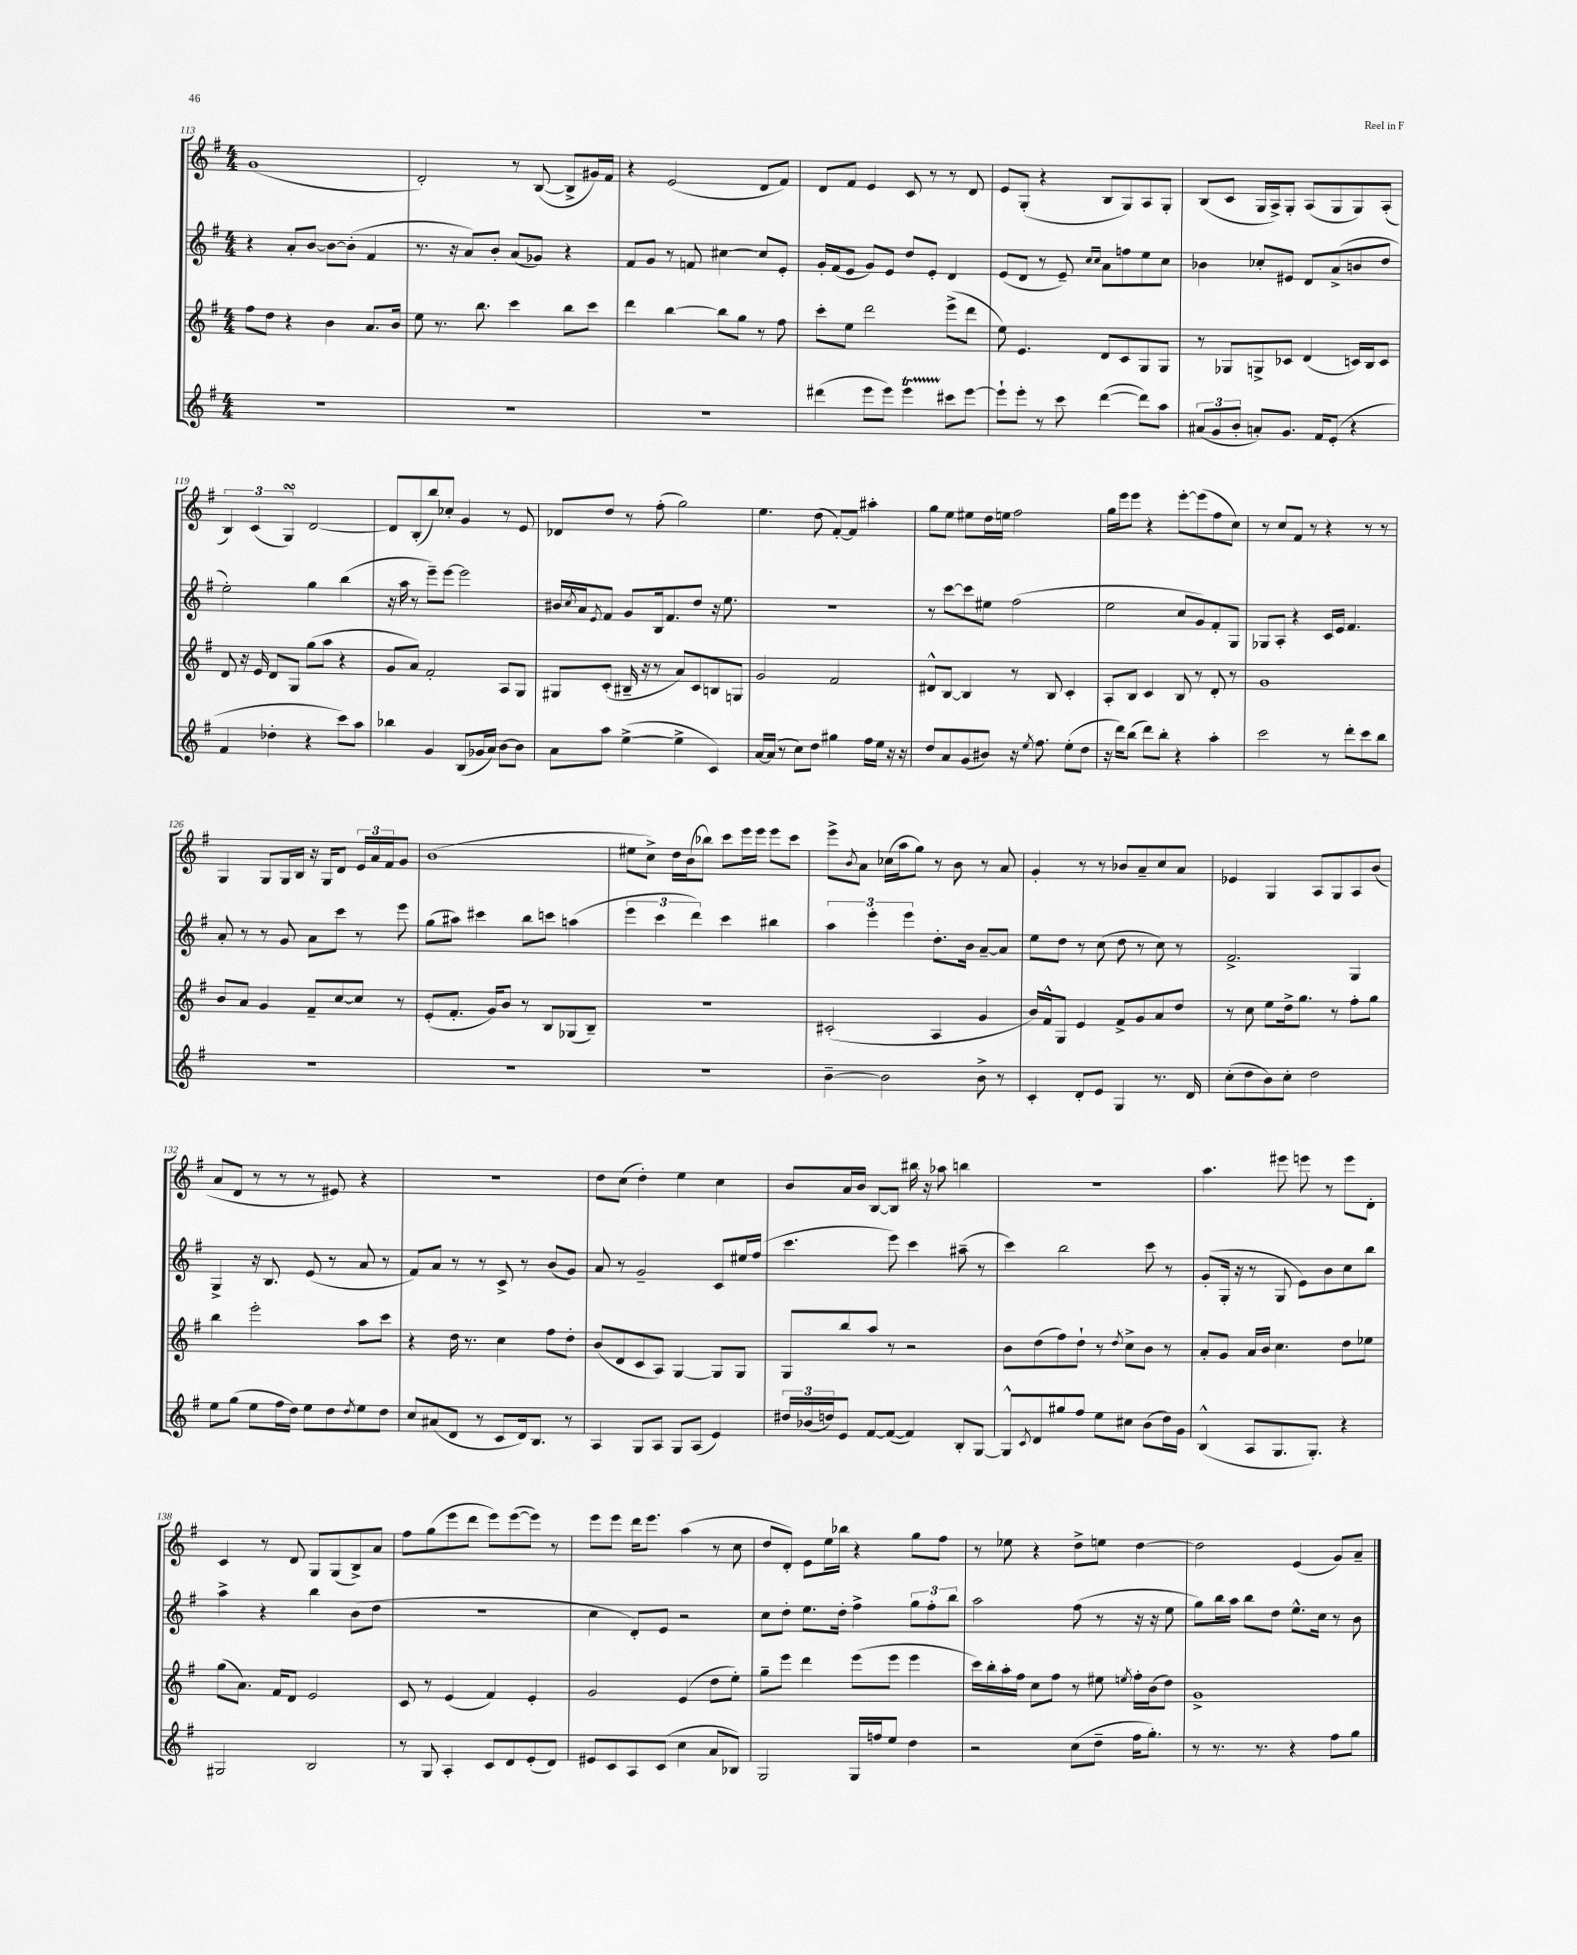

**kern	**kern	**kern	**kern
*staff4	*staff3	*staff2	*staff1
*clefG2	*clefG2	*clefG2	*clefG2
*k[f#]	*k[f#]	*k[f#]	*k[f#]
*M4/4	*M4/4	*M4/4	*M4/4
1r	8ff#	4r	(1g
.	8dd	.	.
.	4r	8a'	.
.	.	[8b	.
.	4b	8b_	.
.	.	(8b']	.
.	8.a	4f#	.
.	16b	.	.
=	=	=	=
1r	8ee	8.r	2d')
.	8.r	.	.
.	.	16r	.
.	.	8a)	.
.	8.bb	.	.
.	.	8b'	.
.	4ccc	(8a	8r
.	.	8g-)	([8B
.	8bb	4r	8B^]
.	8ccc	.	16g#)
.	.	.	16f#
=	=	=	=
1r	4ddd	8f#	4r
.	.	8g	.
.	[4bb	8r	(2e
.	.	8f	.
.	8bb]	[4cc#	.
.	8gg	.	.
.	8r	8cc#]	8d
.	8ff#	8e'	8f#)
=	=	=	=
(4ddd#	8ccc'	16g'	8d
.	.	(16f#	.
.	8ee	8e	8f#
8eee	2ddd	8g)	4e
8eee)	.	8e	.
4eee	.	8dd	8c
.	.	8e'	8r
8ccc#	(8eee^	4d	8r
[8eee	8ddd	.	8d
=	=	=	=
8eee`]	8ee)	(8e	8e
8eee'	4.e	8d	(8G'
8r	.	8r	4r
8ccc	.	8e~)	.
.	.	16qqcc	.
.	.	16qqcc	.
([4ddd	8d	8a	8B
.	8c	8ff	8G)
8ddd])	8G	8ee	8A
8aa	8G	8cc	8G'
=	=	=	=
(12a#	8r	4b-	(8B
12g	.	.	.
.	8G-	.	8c
12b'	.	.	.
8a')	8G^	8cc-'	16G
.	.	.	16A^)
8.g	8c-	8e#	8G'
.	(4d	8d	(8A
16f#	.	.	.
(8e'	.	(8a^	8G
4r	16c)	8b	8G)
.	16B	.	.
.	8c	8dd	(8A'
=	=	=	=
4f#	8d	2ee')	6B)
.	16r	.	.
.	.	.	(6c
.	16e	.	.
4dd-'	8d	.	.
.	.	.	6G)
.	8G	.	.
4r	(8gg	4gg	[2d
.	8aa	.	.
8ccc)	4r	(4bb	.
8aa	.	.	.
=	=	=	=
4bb-	8g	16r	8d]
.	.	16aa	.
.	8a)	8r	(8B'
4g	2f#'	8eee~)	8bb)
.	.	[8eee	8cc-'
(8B	.	2eee]	4g
16g-	.	.	.
16a)	.	.	.
[8b	8A	.	8r
8b]	8G	.	8e
=	=	=	=
8a	8G#	16b#	8d-
.	.	8qcc	.
.	.	16a	.
.	.	8qe	.
8aa	(8c'	8f#	8dd
([4ee^	16B#~	8g	8r
.	16r	.	.
.	8r	16B	(8ff#'
.	.	8.f#	.
4ee^]	8a)	.	2gg)
.	8c	8dd	.
4c)	8B	16r	.
.	.	8.ee	.
.	8G	.	.
=	=	=	=
[16a	2g	1r	4.ee
(16a]	.	.	.
8r	.	.	.
8cc)	.	.	.
8dd	.	.	(8dd
4gg#	2f#	.	[8f#')
.	.	.	8f#]
16ff#	.	.	4aa#'
16ee	.	.	.
16r	.	.	.
16r	.	.	.
=	=	=	=
8dd	8d#^^	8r	8gg
8a	[8B	[8ccc	8ee
(8g	4B]	8ccc]	8ee#
8b#)	.	8ee#	16dd
.	.	.	16ee
16r	8r	(2ff#	2ff#
8qee	.	.	.
8.ff#	.	.	.
.	8B	.	.
(8ee'	4c'	.	.
8dd	.	.	.
=	=	=	=
16r	8A'	2ee	16gg
16ddd)	.	.	16eee
(8bb	8B	.	8eee
8ddd)	4c	.	4r
8bb'	.	.	.
4r	8B	8cc	[8eee'
.	8r	8g)	(8eee]
4aa'	8d'	8f#'	8ff#
.	8r	8G	8cc)
=	=	=	=
2ccc	1g	8G-	8r
.	.	8A'	8cc
.	.	4r	8f#
.	.	.	8r
8r	.	16c	4r
.	.	16e	.
8ddd'	.	4.f#	.
8ccc	.	.	8r
8bb	.	.	8r
=	=	=	=
1r	8b	8a'	4G
.	8a	8r	.
.	4g	8r	8G
.	.	8g	16G
.	.	.	16B
.	8f#~	8a	16r
.	.	.	16G
.	[8cc	8ccc	8d
.	8cc]	8r	24e
.	.	.	24a
.	.	.	24f#
.	8r	8eee	8g
=	=	=	=
1r	(8e'	(8gg	(1b
.	8.f#'	8aa#)	.
.	.	4ccc#	.
.	16g)	.	.
.	8b	.	.
.	8r	8bb	.
.	8B	8ccc	.
.	(8G-	(4aa	.
.	8B~)	.	.
=	=	=	=
1r	1r	6eee	8ee#
.	.	.	8cc^)
.	.	6ccc	.
.	.	.	16dd
.	.	.	(16b
.	.	6ddd)	.
.	.	.	8bb-)
.	.	4ccc	8ccc
.	.	.	16eee
.	.	.	16eee
.	.	4bb#	8eee
.	.	.	8ccc
=	=	=	=
[4b~	(2c#'	6aa	8eee^
.	.	.	8qb
.	.	.	8a
.	.	6eee'	.
2b]	.	.	(16cc-
.	.	.	16aa
.	.	6eee	.
.	.	.	8gg)
.	4A	8.dd'	8r
.	.	.	8b
.	.	16b	.
8b^	4g	[8a~	8r
8r	.	8a]	8a
=	=	=	=
4c'	16b)	8ee	4g'
.	16f#^^	.	.
.	8G	8dd	.
8d'	4e	8r	8r
8e	.	(8cc	8r
4G	8f#^	8dd	8b-
.	8g	8r	8a~
8.r	8a	8cc)	8cc
.	8dd	8r	8a
16d	.	.	.
=	=	=	=
(8cc'	8r	2.f#^	4e-
8dd	8cc	.	.
8b)	8ee	.	4G
8cc'	16dd^	.	.
.	8.gg	.	.
2dd	.	.	8A
.	8r	.	8G
.	8ff#'	4G	8A
.	8gg	.	(8b
=	=	=	=
8ee	4bb	4G^	8a
(8gg	.	.	8d
8ee	2eee'	16r	8r
.	.	8.B	.
16ff#	.	.	8r
16dd)	.	.	.
8ee	.	(8e	8r
8dd	.	8r	8e#)
8qdd	.	.	.
8ee	8aa	8a	4r
8dd	8ccc	8r	.
=	=	=	=
8cc	4r	8f#)	1r
(8a#	.	8a	.
8d	16dd	8r	.
.	8.r	.	.
8r	.	8r	.
8c	4cc	8c^	.
16d)	.	8r	.
8.B	.	.	.
.	8ff#	(8b	.
8r	8dd'	8g)	.
=	=	=	=
4A	(8b	8a	8dd
.	8d	8r	(8cc
8G	8c	2g~	4dd')
8A	8A)	.	.
8G	[4G	.	4ee
(8A	.	.	.
4e)	8G]	8c	4cc
.	8G	16ee#	.
.	.	(16ff#	.
=	=	=	=
24dd#	8G	4.ccc	8b
(24b-	.	.	.
24dd)	.	.	.
8e	8bb	.	16a
.	.	.	16b
[8f#	8aa	.	[8B
(8f#_	8r	8eee)	8B]
4f#])	2r	4ccc	16bb#
.	.	.	16r
.	.	.	8aa-
8B'	.	(8aa#~	4bb
[8G	.	8r	.
=	=	=	=
8G^^]	8b	4ccc)	1r
8qc	.	.	.
8d	(8dd	.	.
8gg#	8ff#)	2bb	.
8ff#	8dd`	.	.
8ee	8r	.	.
.	8qdd	.	.
8cc#	8cc^	.	.
(8b	8b	8ccc	.
16dd)	8r	8r	.
16g	.	.	.
=	=	=	=
(4B^^	8a'	(8g'	4.aa
.	8g	16G'	.
.	.	16r	.
8A	16a	8r	.
.	16b	.	.
8.G	4.cc	8G	8eee#
.	.	8e)	8eee
8.G')	.	.	.
.	.	8b	8r
4r	8dd	8cc	8eee
.	8ee-	8bb	8d'
=	=	=	=
2G#	(8gg	4aa^	4c
.	8.a)	.	.
.	.	4r	8r
.	16f#	.	.
.	8d	.	8d
2B	2e	4bb	8G
.	.	.	(8G
.	.	(8b	8B^)
.	.	8dd	8a
=	=	=	=
8r	8c	1r	8ff#
8G	8r	.	(8gg
4A'	(4e	.	8eee
.	.	.	8ddd
8c	4f#)	.	8eee)
8d	.	.	([8eee
(8e'	4e'	.	8eee])
8d)	.	.	8r
=	=	=	=
8e#	2g	4cc	8eee
8c	.	.	8eee
8A	.	8d')	16ddd
.	.	.	8.eee
(8c	.	8e	.
4cc	(4e	2r	(4aa
8a	8dd	.	8r
8B-)	8ee')	.	8cc
=	=	=	=
2G	8gg~	8cc	8dd
.	8eee	8dd'	8d')
.	4ddd	8.ee	8e
.	.	.	16ee
.	.	16dd'	16bb-
16G	(8eee	4ff#^	4r
16ff	.	.	.
8ee	8eee	.	.
4dd	4eee	12gg	8gg
.	.	12ff#'	.
.	.	.	8ff#
.	.	12bb	.
=	=	=	=
2r	16ccc)	2aa	8r
.	16bb'	.	.
.	16aa'	.	8ee-
.	16ff#	.	.
.	8cc	.	4r
.	8ff#	.	.
(8cc	8r	(8ff#	8dd^
8dd~	8ee#	8r	8ee
.	8qee	.	.
16ff#	16ff#'	16r	[4dd
8.gg')	(16b	16r	.
.	8dd)	8ee	.
=	=	=	=
8r	1g^	8gg)	2dd]
8.r	.	16bb	.
.	.	16aa	.
.	.	8bb	.
8.r	.	.	.
.	.	8dd	.
4r	.	8.ee^^	(4e
.	.	16cc	.
8ff#	.	8r	8g)
8gg	.	8b	8a~
==	==	==	==
*-	*-	*-	*-
